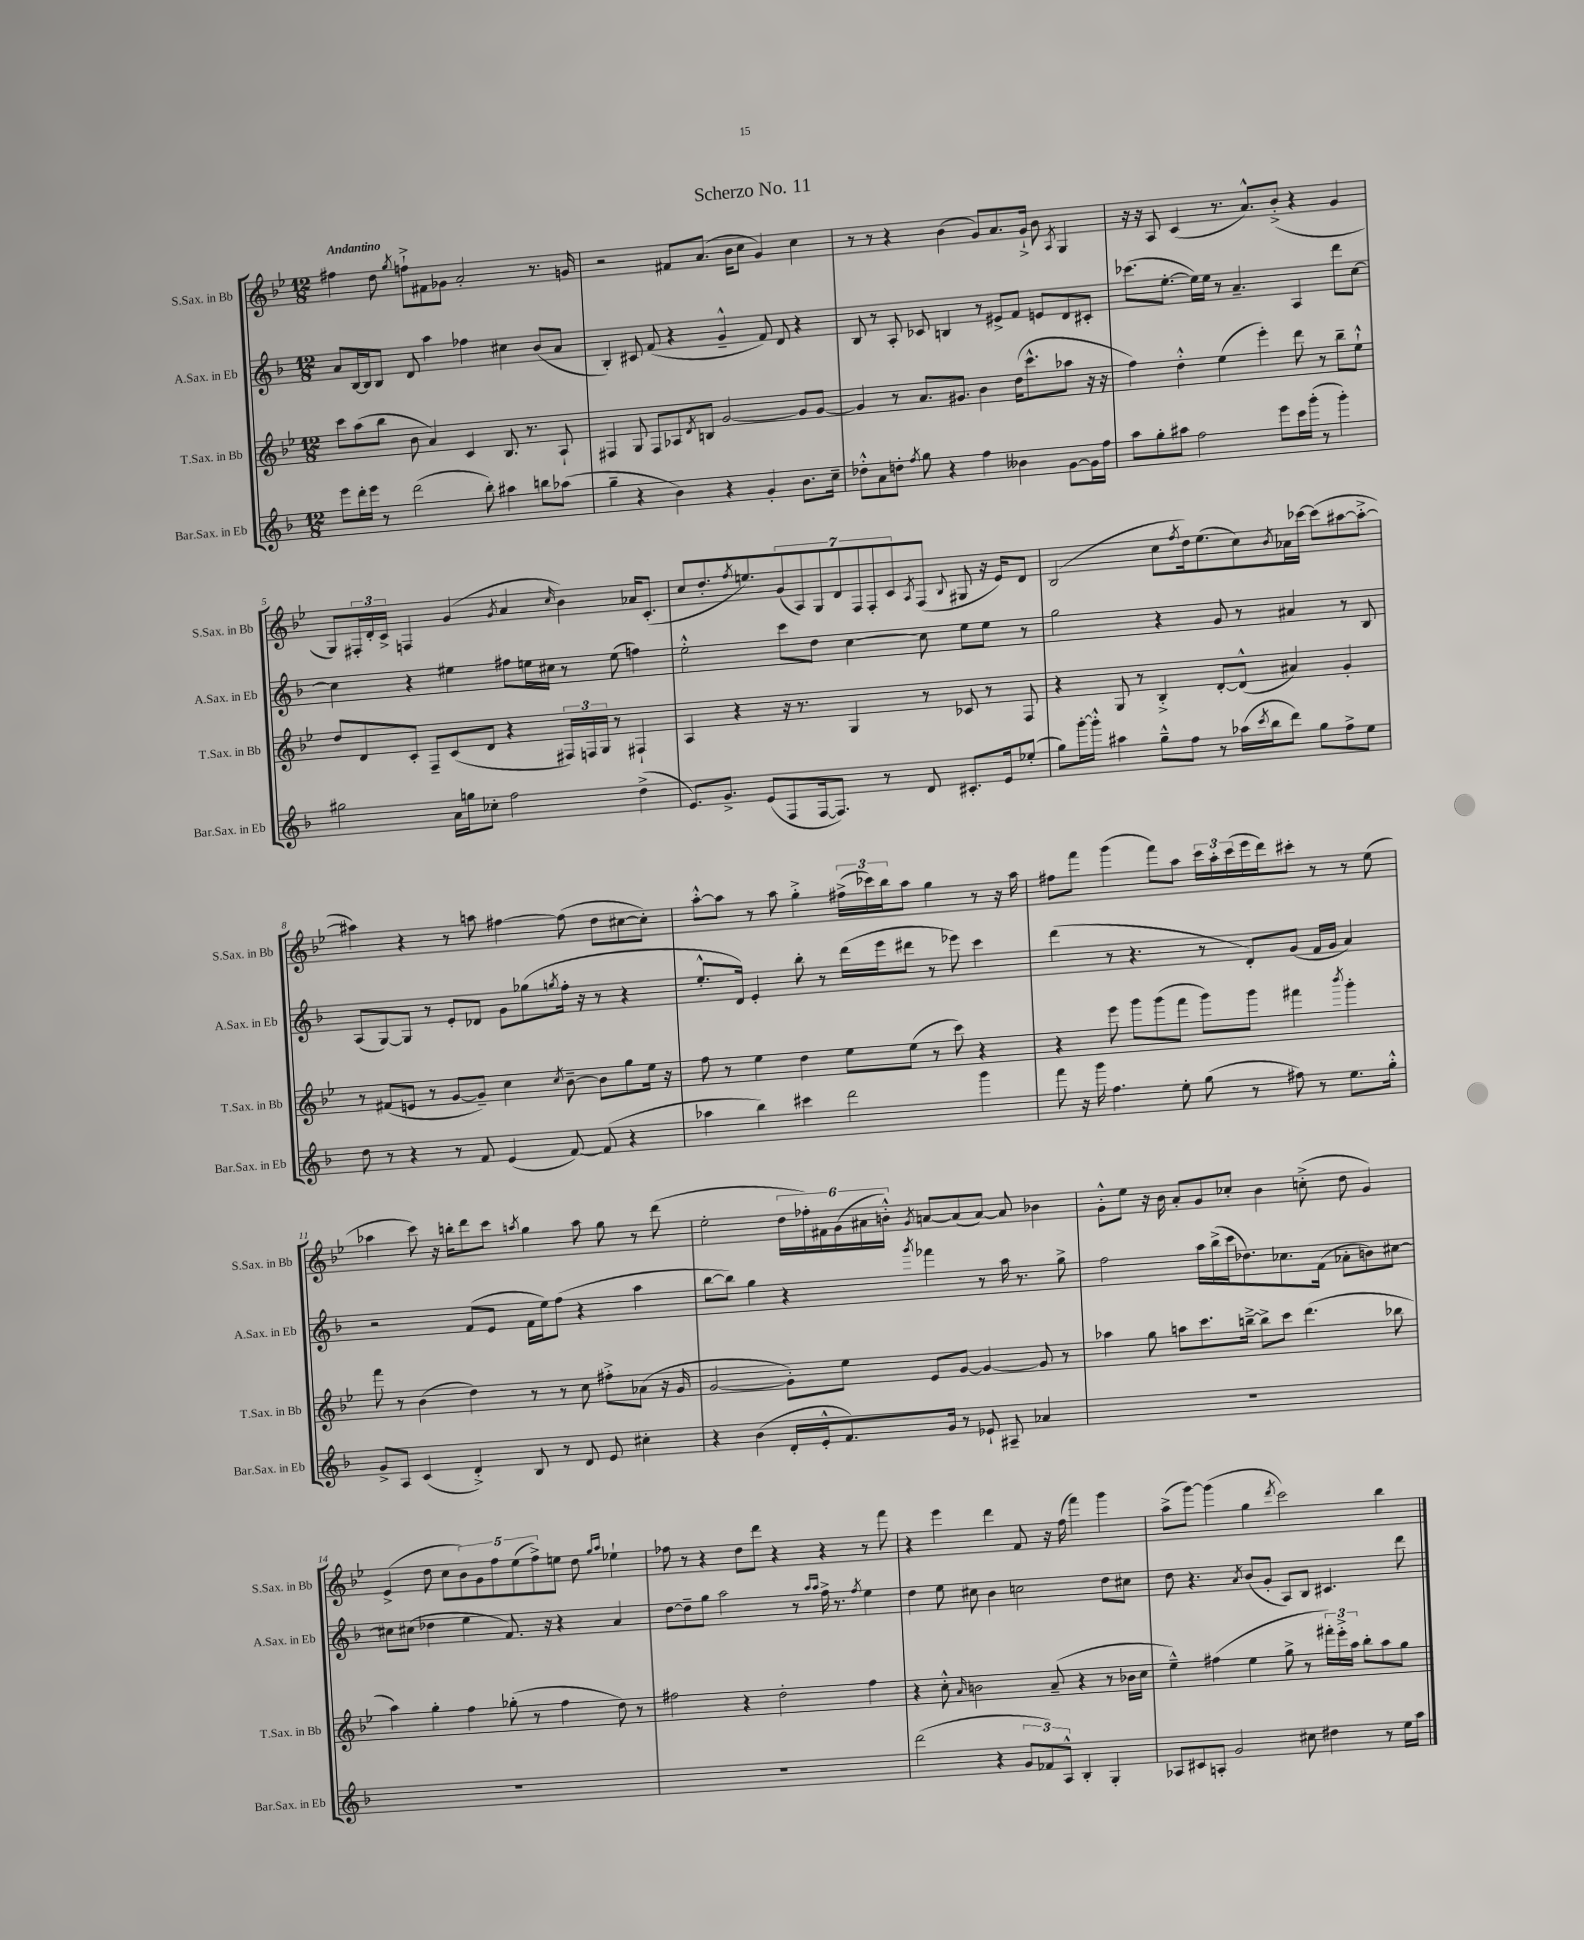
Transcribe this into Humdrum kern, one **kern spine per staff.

**kern	**kern	**kern	**kern
*part4	*part3	*part2	*part1
*staff4	*staff3	*staff2	*staff1
*I"Bar.Sax. in Eb	*I"T.Sax. in Bb	*I"A.Sax. in Eb	*I"S.Sax. in Bb
*I'Bar.Sax. in Eb	*I'T.Sax. in Bb	*I'A.Sax. in Eb	*I'S.Sax. in Bb
*clefG2	*clefG2	*clefG2	*clefG2
*k[b-]	*k[b-e-]	*k[b-]	*k[b-e-]
*M12/8	*M12/8	*M12/8	*M12/8
=1	=1	=1	=1
!	!	!	!LO:TX:a:B:t=Andantino
8eee\L	8ccc\L	8a/L	4ff#X\
16ddd'\L	(8aa\	[16B-/L	.
16eee\JJ	.	16B-/J]	.
8r	8bb-\J	8B-/J	8dd\
.	.	.	8qgg/
(2ddd\	8b-\	8d/	8ffn`^\L
.	4a/)	4aa\	8f#X\
.	.	.	8g-X\J
.	4c/	4ff-X\	2a'/
8bb-'\)	.	.	.
4aa#X\	8.B-/	4cc#X\	.
.	8.r	.	.
8bbn\L	.	(8b-/L	8.r
(8aa-X\J	8A`/	8a/J	.
.	.	.	16gn/
=2	=2	=2	=2
4gg~\	4F#X/	4B-'/)	2r
4r	8G/	8c#X/	.
.	8F#/L	(8f/	.
4b-\)	8A-X/	4r	8f#X/L
.	8qd/	.	.
.	8Bn/J	.	(8.a/J
4r	[2g/	4g~^^/	.
.	.	.	16b-\KL
.	.	.	8cc\J
4g'/	.	8f/)	4g/)
.	.	8d/	.
8.b-\L	8g/L]	4r	4cc\
.	[8g/J	.	.
16cc~\Jk	.	.	.
=3	=3	=3	=3
8dd-X'^^\L	4g/]	8B-/	8r
8a\	.	8r	8r
8ddn'\J	8r	8A'/	4r
8qff/	.	.	.
8gg\	8.a/L	8c-X/	.
4r	.	4Bn/	(4b-\
.	8.g#X/J	.	.
4ff\	4b-\	8r	8g/L)
.	.	8e#X^/L	8.a/
4b--X\	(16dd\KL	8f/J	.
.	8.ccc^^\	.	16g`^/Jk
.	.	8en/L	8b-\
.	.	.	8qA/
[8g\L	8aa-X\J	8d/	4G/
16g\L]	16r	8c#X'/J	.
16ff\JJ	16r	.	.
=4	=4	=4	=4
8aa\L	4ff\)	(8.ccc-X\L	16r
.	.	.	16r
8gg'\	.	.	8A/
.	.	[8.ee'\J	.
8aa#X\J	4dd'^^\	.	(4c/
2ff\	.	16ee\LL])	.
.	.	16ee\JJ	.
.	(4ee-\	8r	8.r
.	.	4.a~/	.
.	.	.	8.a^^/L)
.	4eee-'\)	.	.
8eee\L	.	.	(8b-'^/J
16ccc\L	8ddd\	4A/	4r
(16ggg'\JJ	.	.	.
8r	8r	.	.
4ggg'\)	8bb-~\L	8ddd\L	4g/
.	8ee-`^^\J	[8cc\J	.
!!LO:LB:g=z
=5	=5	=5	=5
2gg#X\	8dd/L	4cc\]	8G/L)
.	8d/	.	24F#X'/L
.	.	.	24d'/
.	.	.	24c^/JJ
.	8c'/J	4r	4Fn/
.	8F~/L	.	.
16a\LL	(8c/	4ee#X\	(4g/
16ggn\J	.	.	.
8cc-X'\J	8d/J	.	.
.	.	.	8qg/
2ff\	4r	8ff#X\L	4a/
.	.	16een\L	.
.	.	16cc#X\JJ	.
.	.	.	16qqcc/
.	24F#X/LL)	8r	4b-\)
.	24Fn/	.	.
.	24G/JJ	.	.
.	8r	(8ee\	.
(4dd^\	4F#X`/	4ffn\)	16a-X/KL
.	.	.	(8.c'/J
=6	=6	=6	=6
8.e/L)	4A/	2ee'^^\	8cc/L
.	.	.	8.dd'/
8.g^/J	.	.	.
.	4r	.	.
.	.	.	8qff/
.	.	.	8.een/)
(8e/L	.	.	.
8F/	16r	8ccc\L	(14g/
.	8.r	.	.
.	.	.	14A/)
[16F/k	.	8dd\J	.
.	.	.	14G/
8.F/J])	.	.	.
.	.	.	14d/
.	4G/	[4cc\	.
.	.	.	14F/
.	.	.	14F'/
8r	.	.	.
.	.	.	14c/
.	.	.	8qA/
8d/	8r	8cc\]	(8F/J
.	.	.	8qqB-/
8.c#X'/L	8c-X/	8ee\L	8G#X/
.	8r	8ee\J	16r
16e/k	.	.	16e-/KL)
(8ee-X'/J	8F/	8r	8d/J
=7	=7	=7	=7
8gg\L)	4r	2gg\	(2B-/
[16ggg'\L	.	.	.
16ggg'^^\JJ]	.	.	.
4aa#X\	8G/	.	.
.	8r	.	.
8gg~^^\L	4B-'^/	4r	8cc\L
.	.	.	8qff/
8ff\J	.	.	16dd\k)
.	.	.	(8.ee-\
8r	[8d'/L	8g/	.
(16aa-X\LL	(8d^^/J]	8r	8cc\)
8qccc/	.	.	.
16bb-\J	.	.	.
.	.	.	8qb-/
8ddd\J)	4a#X/)	4a#X/	16a-X\L
.	.	.	[16ccc-X\JJ
8gg\L	.	.	(8ccc-\L]
8ff^\	4g'/	8r	[8aa#X\
8ee\J	.	8B-/	8aa#'^\J_
!!LO:LB:g=z
=8	=8	=8	=8
8dd\	8r	(8A/L	4aa#X\])
8r	(8f#X/L	[8G/)	.
4r	8en/J	8G/J]	4r
.	8r	8r	.
8r	[8g/L	8e'/L	8r
8f/	8g~/J])	8d-X/J	8aan\
(4e/	4cc\	8g\L	[4ff#X\
.	.	(8gg-X\	.
.	8qcc/	8qggn/	.
[8f/)	[8b-~\	16ff'\Jk	(8ff#\]
.	.	16r	.
(8f/]	8b-\L]	8r	8dd\L
4r	8gg\	4r	[8cc#X\
.	16ee-\Jk	.	8cc#'\J])
.	16r	.	.
=9	=9	=9	=9
4aa-X\	8ff\	8.ee'^^/L	[8aa'^^\L
.	8r	.	8aa\J]
.	.	16d/Jk)	.
4bb-\)	4ee-\	4e'/	8r
.	.	.	8aa\
4ccc#X\	4dd\	8bb-'\	4gg'^\
.	.	8r	.
2ddd\	8ee-\L	(16ddd\LL	(24ff#X^\LL
.	.	.	24ccc-X\)
.	.	16eee\J	.
.	.	.	24bb-\J
.	(8ee-\J	8ddd#X\J	8aa\J
.	8r	8r	4gg\
.	8ccc\)	8eee-X\)	.
4ggg\	4r	4ccc\	8r
.	.	.	16r
.	.	.	16aa\
=10	=10	=10	=10
8fff\	4r	(4ddd\	8ff#X\L
16r	.	.	8fff\J
16ggg\	.	.	.
4.ff\	8eee-\	8r	(4ggg\
.	8ggg\L	4.r	.
.	(8ggg\	.	8fff\L)
8ee'\	8fff\J	.	8aa\J
(8gg\	8ggg\L)	8r	24ccc\LL
.	.	.	24aa'\
.	.	.	(24ccc\
8r	8ggg\J	8d'/L)	16eee-\
.	.	.	16ddd\J)
8ff#X\)	4fff#X\	(8g/J	8ccc#X'\J
8r	.	16f/LL	8r
.	.	16g/JJ	.
.	8qbbb-/	.	.
8.ee\L	4ggg'\	4a/)	8r
.	.	.	(8ee-\
16gg'^^\Jk	.	.	.
!!LO:LB:g=z
=11	=11	=11	=11
8g^/L	8fff\	2r	4aa-X\
8A/J	8r	.	.
(4c/	(4b-\	.	8ccc\)
.	.	.	16r
.	.	.	16bbn'\KL
4d'^/)	4dd\)	(8f/L	8ddd\
.	.	8e/J	8ccc\J
.	.	.	8qaan/
8B-/	8r	16f\LL	4gg\
.	.	16ee\J)	.
8r	8r	(8ff\J	.
8d/	8cc\	4r	8aa\
8e/	8ff#X'^\L	.	8gg\
4cc#X'\	(8a-X\J	4aa\	8r
.	16r	.	(8ddd\
.	16g/	.	.
=12	=12	=12	=12
4r	[2g/	[8bb-\L	2ee-'\
.	.	8bb-\J])	.
(4b-\	.	4gg\	.
16d'/LL	8g'\L])	4r	24dd\LL
.	.	.	24ff-X'\)
16e'^^/J	.	.	.
.	.	.	24f#X\
8.f/)	8ee-\J	.	(24g\
.	.	.	24a#X\
.	.	.	24bn'^^\JJ)
.	.	8qggg/	8qg/
.	8e-/L	4fff-X\	[8an/L
16g/Jk	.	.	.
8r	[8g/J	.	(8a/]
8e-X`/	4g/_	8r	[8a/J)
8A#X~/	.	16aa\	8a/]
.	.	8.r	.
4a-X/	8g/]	.	4b-X\
.	8r	8gg^\	.
=13	=13	=13	=13
1.r	4aa-X\	2ff\	8g'^^\L
.	.	.	8ee-\J
.	8gg\	.	16r
.	.	.	16b-\
.	8aan\L	.	8a'/L
.	8.ccc\	16aa\LL	8g/
.	.	(16bb-^\	.
.	.	16ccc\J	8cc-X'/J
.	[16bbn~^\Jk	8.dd-X\)	.
.	8bb^\L]	.	4b-\
.	8ccc\J	8.cc-X\	.
.	(4.ddd\	.	(8ccn'^\
.	.	(16f\Jk	.
.	.	8a-X'\L	8dd\
.	.	8bn\)	4g/)
.	8bb-X\	[8cc#X\J	.
!!LO:LB:g=z
=14	=14	=14	=14
1.r	4aa\)	8cc#X\L]	(4e-^/
.	.	(8cc#X\J	.
.	4gg'\	4dd-X\	8dd\
.	.	.	8cc\L
.	4ff\	4ee\	10b-\)
.	.	.	10g\
.	.	.	10ff\
.	(8gg-X'\	8.f/)	.
.	.	.	(10ee-\
.	8r	.	.
.	.	.	10ff^\)
.	.	16r	.
.	4ff\	4r	8een\J
.	.	.	8dd\
.	.	.	16qqgg/LL
.	.	.	16qqaa/JJ
.	8dd\)	4a/	4ee-X`\
.	8r	.	.
=15	=15	=15	=15
1.r	2ff#X\	[8dd\L	8ff-X\
.	.	8dd~\]	8r
.	.	8gg\J	4r
.	.	2aa\	.
.	4r	.	8dd\L
.	.	.	8ddd\J
.	2dd'\	.	4r
.	.	8r	.
.	.	16qqaa/LL	.
.	.	16qqaa/JJ	.
.	.	16ff^\	4r
.	.	8.r	.
.	.	8qff/	.
.	4ff#\	4ee\	8r
.	.	.	8fff\
=16	=16	=16	=16
(2ddd\	4r	4dd\	4r
.	8cc'^^\	8ee\	4eee-\
.	16qqa/	.	.
.	2bn\	8cc#X\	.
4r	.	4b-\	4ddd\
12g/L	.	2ccn\	8f/
12f-X/)	.	.	.
.	(8a~/	.	16r
12A^^/J	.	.	.
.	.	.	(16ff\
4B-'/	4r	.	4fff\)
4G'/	8r	8dd\L	4ggg\
.	16b-X\LL	8cc#X\J	.
.	16cc\JJ	.	.
=17	=17	=17	=17
8A-X/L	4ee-~^^\)	8dd\	(8aa^\L
8c#X/	.	4.r	[8ggg\J)
8An'/J	(4ff#X\	.	(4ggg\]
2g/	.	.	.
.	.	8qa/	.
.	4ee-\	(8b-/L	4gg\
.	.	8g'/J	.
.	.	.	8qddd/
.	8gg^\	8A/L)	2ccc\)
8cc#X\	8r	8B-/J	.
4dd#X\	24fff#X'\LL)	4.c#X/	.
.	24eee-'^\	.	.
.	24aa\JJ	.	.
.	8bb-'\L	.	.
8r	8aa\	.	4bb-\
16ee\LL	8gg\J	8ddd\	.
16aa\JJ	.	.	.
==	==	==	==
*-	*-	*-	*-
